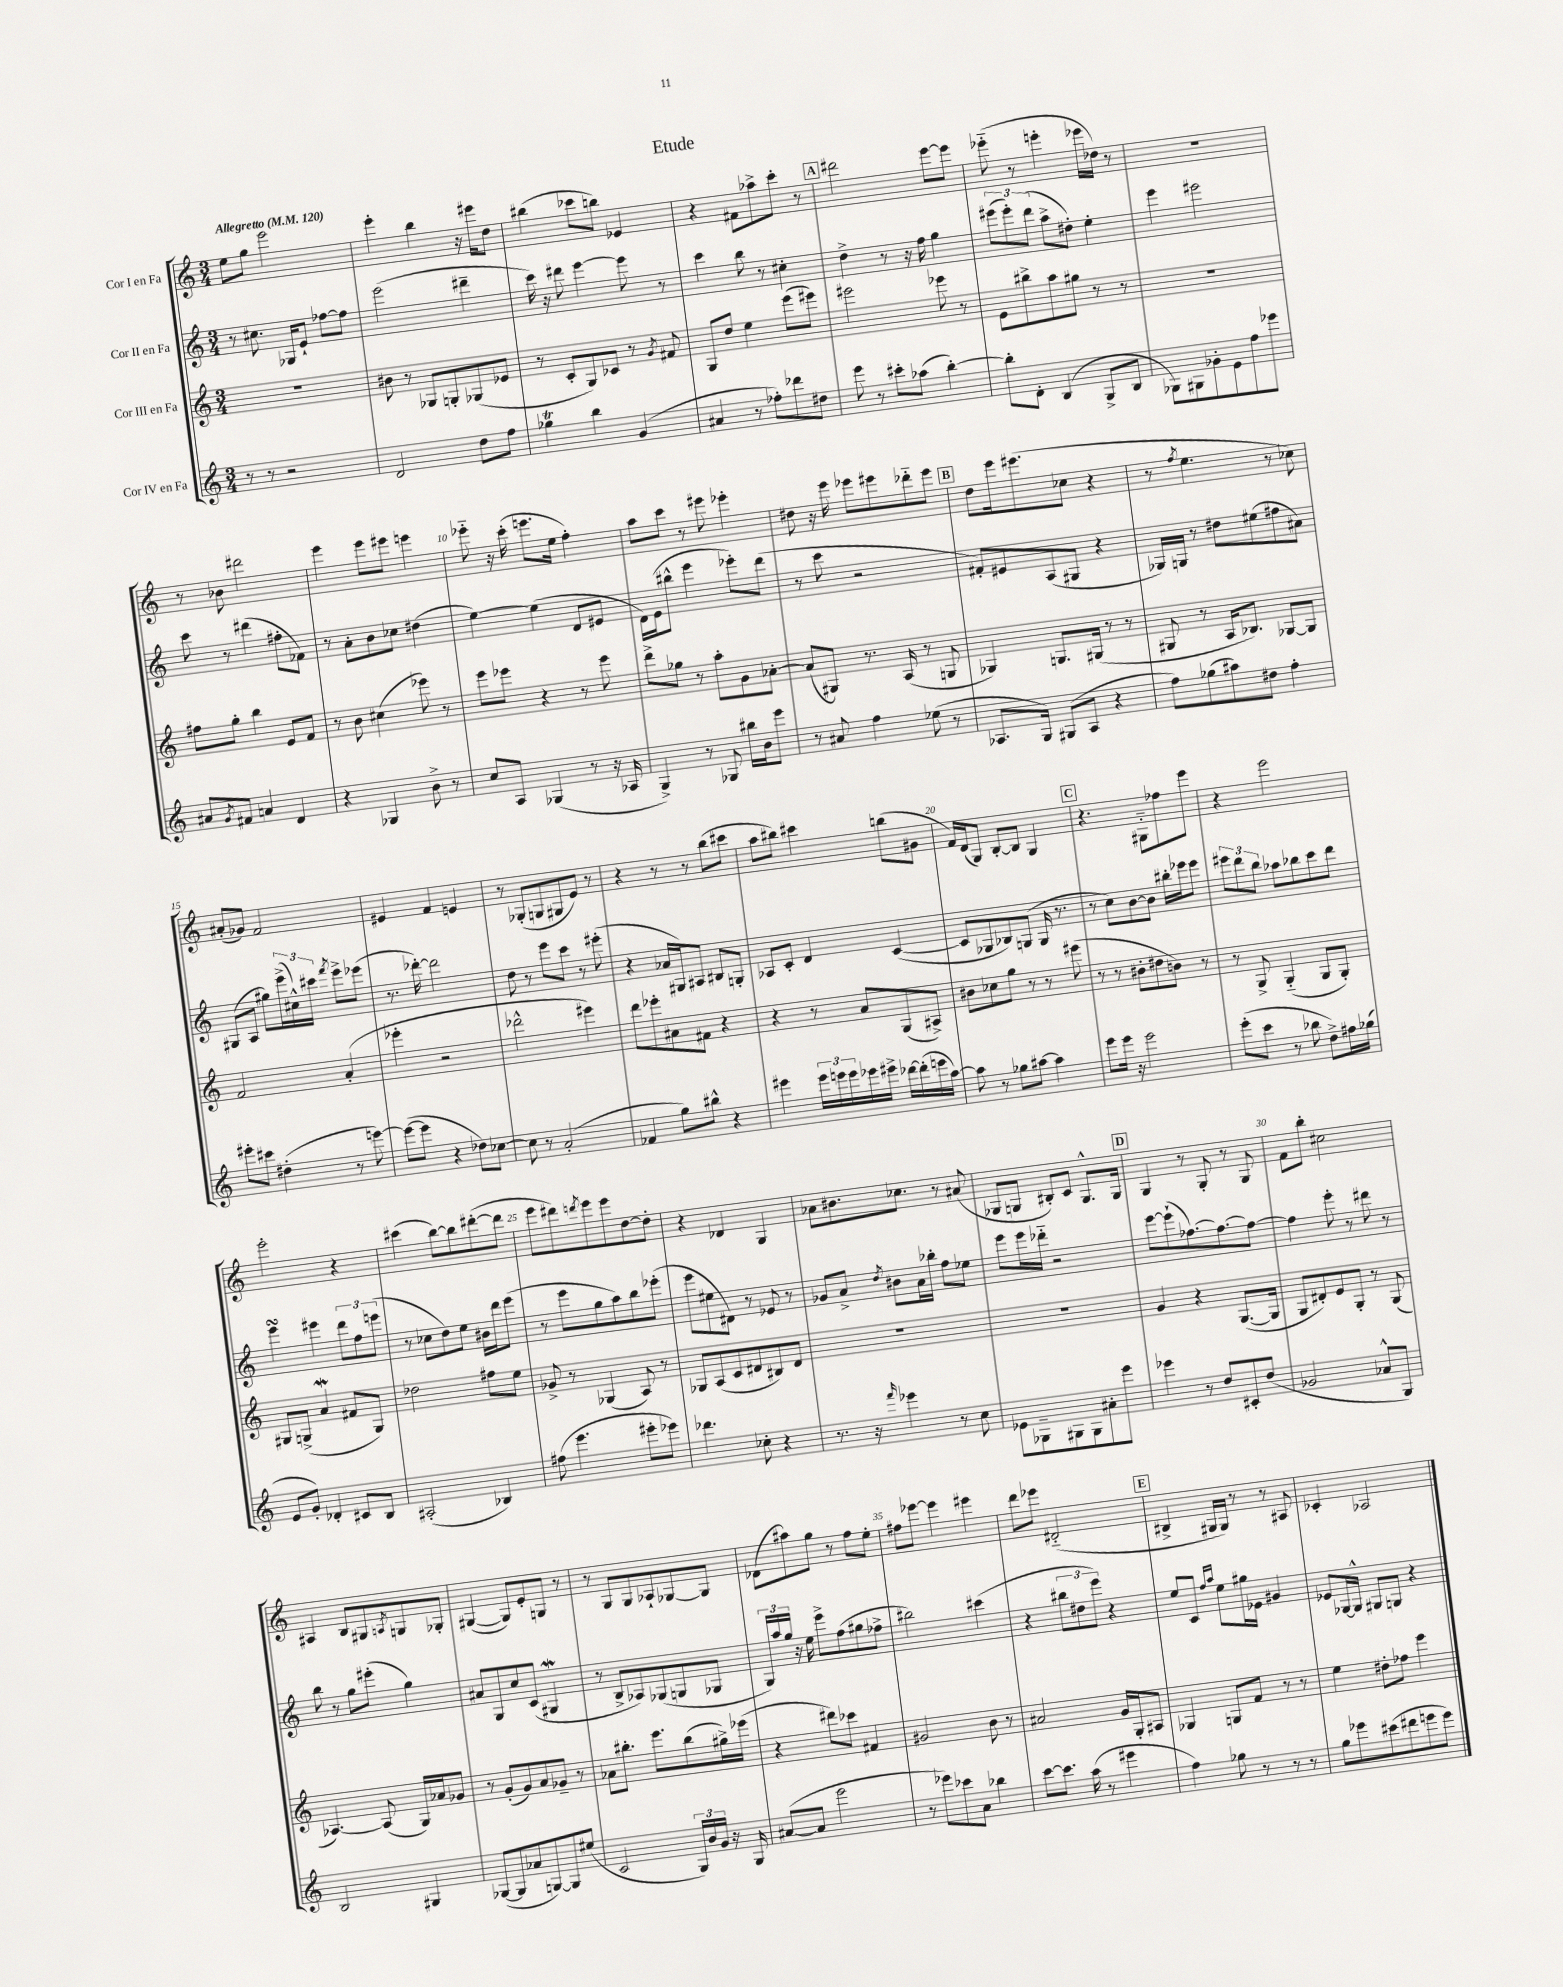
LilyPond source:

\header { title = "Etude" }
<<
\new StaffGroup <<
\new Staff = "s0" \with { instrumentName = "Cor I en Fa" } {
    \clef treble \key c \major \numericTimeSignature \time 3/4 \tempo "Allegretto" 4 = 120
    e''8 g''8 e'''2 |
    e'''4-. b''4 r16 eis'''16 d''8 |
    bis''4( ces'''8 b''8) ees'4 |
    r4 fis'8 aes''8-> c'''8-. r8 |
    \mark \markup { \box "A" } dis'''2 e'''8~ e'''8 |
    ees'''8-_( r8 e'''4-. ees'''16 des''16) r8 |
    R2. |
    r8 bes'8 dis'''2 |
    e'''4 e'''8 eis'''8 e'''4 |
    ees'''8-_ r16 c'''16-.( e'''8. e''16 f''4-.) |
    a''8 c'''8 r8 eis'''8 ees'''4-. |
    dis''8 r16 e'''16 ees'''8 eis'''8 des'''8-_ eis'''8 |
    \mark \markup { \box "B" } d''8 e'''16 eis'''8.( ces''8 r4 |
    r8 \acciaccatura { f''8 } e''4. r8 ces''8) |
    ais'8-.( ges'8) f'2 |
    eis'4 f'4 e'4 |
    r8 ges8-.( g8 gis8 e'8) r8 |
    r4 r8 r8 b''8( cis'''8 |
    a''8 bis''8) cis'''4 b''8( gis'8 |
    f'16) d'16( g8) b8~-. b8 g4 |
    \mark \markup { \box "C" } r4. gis8-_ fes''8 e'''8 |
    r4 e'''2 |
    e'''2-. r4 |
    cis'''4( b''8~) b''8 dis'''8~-.( dis'''8 |
    e'''8 dis'''8) \acciaccatura { d'''8 } e'''8 e'''8 d''8~ d''8-. |
    r4 des'4 g4 |
    aes'8 bis'8. ces''8. r8 ais'8( |
    ges8 g8 bis8-.) c'8 g8.-^ g16 |
    \mark \markup { \box "D" } g4 r8 g8-. r8 g8 |
    f'8 b''8-. cis''2 |
    ais4 b8 gis8 \acciaccatura { a8 } g8 ges8-. |
    gis4~( gis8) e'8-. g8 r8 |
    r8 g8 g8 aes8-! ges8~ ges8 |
    des'8( ais''8) g''8 r8 f''8 e''8-. |
    fis''8 ees'''8~ ees'''4 eis'''4 |
    d'''8 ees'''8 dis'2-_( |
    \mark \markup { \box "E" } bis4-> gis16 gis16) r8 r8 ais8 |
    ces'4-. aes2 \bar "|." |
}
\new Staff = "s1" \with { instrumentName = "Cor II en Fa" } {
    \clef treble \key c \major \numericTimeSignature \time 3/4
    r8 cis''8. ges16 e'8-! fes''8~ fes''8 |
    e'''2( dis'''4-- |
    c'''16) r16 dis'''8 e'''4~ e'''8 r8 |
    c'''4 b''8 r8 cis''4-. |
    \mark \markup { \box "A" } d''4-> r8 r16 f''16 g''4 |
    \tuplet 3/2 { eis'''8( eis'''8-.) d'''8( } a''8-> dis''8-.) e''4-. |
    e'''4 eis'''2 |
    c'''8 r8 dis'''4( fis''8-. fes'8) |
    r8 a'8-. b'8 ces''8 dis''4( |
    e''4~) e''4( d'8 eis'8 |
    d'16) e'16( bis''8-^ e'''4 ees'''8-.) d'''8( |
    r8 c'''8 r2 |
    \mark \markup { \box "B" } fis'8-.) eis'8 a8( gis8 r4 |
    ges16) g16 r8 dis''8 eis''8( fis''8 ais'8) |
    gis8( a8 gis''8) \tuplet 3/2 { e'''16->( cis''16-^) cis'''16 } \acciaccatura { f'''8 } e'''8-> ees'''8( |
    r8. des'''16~-.) des'''2 |
    d''8 r8 e'''8 c'''8 r8 eis'''8-.( |
    r4 aes'16 gis16) ais8 bis8 g8-. |
    aes8 c'8-. d'4 c'4~( |
    c'8 ges8 bes8) g8( g16 r8. |
    \mark \markup { \box "C" } r8 c''8) b'8~ b'8 bis''16-. ees'''16 ees'''8 |
    \tuplet 3/2 { eis'''8 d'''8 b''8 } aes''8 bes''8 c'''8 d'''8 |
    e'''4\turn eis'''4 \tuplet 3/2 { d'''8 f''8 e'''8( } |
    r8 ces''8 d''8) e''8 bis'16 d'''16 e'''8( |
    r8 e'''8 g''8 a''8) b''8 ees'''8-.( |
    e'''8 eis''8 dis'8) r8 ees'8 r8 |
    ges'8 a'8-> \acciaccatura { d''8 } bis'8 a'16 bes''16-. f''8 ees''8 |
    e'''8 e'''16 des'''16-_ r2 |
    \mark \markup { \box "D" } e'''8~ e'''8-!( fes''8.~) fes''8.~ fes''8~ |
    fes''4 e'''8-. r8 dis'''8 r8 |
    b''8 r8 g''8 eis'''8-.( g''4) |
    ais'8 g8 c''8 c'8( gis4\mordent |
    r8 b8-> aes8) ges8( g8 ges8 |
    \tuplet 3/2 { g16) a''16 g''16 } r16 e''16 e'''8-> f''8( gis''8 fes''8-> |
    bis''2) cis'''4( |
    r4 \tuplet 3/2 { bis''8 dis''8 e'''8) } r4 |
    \mark \markup { \box "E" } e''8 c'8 \grace { f''16 a''16 } e''8 gis''16 ees'16 gis'4 |
    ees'8 ges16~ ges16-^ gis8 g8 r4 \bar "|." |
}
\new Staff = "s2" \with { instrumentName = "Cor III en Fa" } {
    \clef treble \key c \major \numericTimeSignature \time 3/4
    R2. |
    bis'8 r8 ges8 g8-. ges8( ees'8 |
    r8 c'8-. g8) ces'8 r8 \acciaccatura { g'8 } fis'8 |
    g8 d''8 e''4 e'''8( eis'''8) |
    \mark \markup { \box "A" } eis'''2 ees'''8 r8 |
    e'8 bis''8-> a''8 gis''8 r8 r8 |
    R2. |
    fis''8 g''8-. b''4 e'8 f'8 |
    r8 b'8 cis''4( ees'''8) r8 |
    e'''8 ees'''8 r4 r8 ees'''8 |
    d'''8-> ges''8 r8 a''8-. g'8 aes'8~-. |
    aes'8( gis8) r8. a16( r8 g8 |
    \mark \markup { \box "B" } ges4) g8. gis16( r8 r8 |
    gis8 r8 a16 bes8.) ges8~ ges8 |
    f'2 a'4-.( |
    ees'''4-. r2 |
    des'''2-^ eis'''4) |
    d'''8 ees'''8-. ais'8 fis'8 r4 |
    r4 r8 a'8 g8( ais8->) |
    bis'8 ces''8 g''8 r8 r8 eis'''8( |
    \mark \markup { \box "C" } r8 r8 bis'8-. dis''8 b'8) r8 |
    r8 g8-> g4-_( g8 g8-.) |
    gis8 g8->( a'4\mordent fis'8 g8) |
    des''2 fis''8 e''8 |
    ges'8-> r8 ges4( a8) r8 |
    ges8 a8( c'8 dis'8 bis8) dis'8 |
    R2. |
    R2. |
    \mark \markup { \box "D" } g'4 r4 g8.~( g16 |
    g8 dis'8-.) e'8 g8-. r8 g8( |
    aes4.~) aes8( g16) aes'16 ges'8 |
    r8 g'8-.( g'8) a'8 ges'8-- r8 |
    aes'8 bis''8.-. e'''8. bis''8( gis''16->) ees'''16( |
    r4 dis'''8) ces'''8 fis'4 |
    gis'2 b'8 r8 |
    ais'2 g'16 g16-. ais8 |
    \mark \markup { \box "E" } ges4 g8 f'8 r8 r8 |
    e''4 dis''8-. fes''8 e'''4 \bar "|." |
}
\new Staff = "s3" \with { instrumentName = "Cor IV en Fa" } {
    \clef treble \key c \major \numericTimeSignature \time 3/4
    r8 r8 r2 |
    d'2 d''8 f''8 |
    ges''4\trill b''4 g'4( |
    ais'4 r8 fes''8-.) des'''8 dis''8 |
    \mark \markup { \box "A" } e'''8 r8 cis'''8-. aes''8( b''4~-.) |
    b''8-. d'8-. b4( g8-> b8 |
    ges8) gis8 ges'8-. e'8 f''8 ees'''8 |
    ais'8 \acciaccatura { g'8 } fis'8 a'4 d'4 |
    r4 ges4 b'8-> r8 |
    c''8 a8 ges4( r8 r16 aes16 |
    g4->) r8 ges8 bis''16 b'16 e'''8 |
    r8 ais'8 f''4 ees''8( r8 |
    \mark \markup { \box "B" } aes8. g16) gis8( aes8 r4 |
    f''8) ges''8( ais''8) dis''8 f''4-. |
    eis'''8-. cis'''8 dis''4-.( r8 e'''8~) |
    e'''8~( e'''8 r4 des''8) ces''8~ |
    ces''8 r8 a'2-.( |
    fes'4 g''8) bis''8-^ r4 |
    eis'''4 \tuplet 3/2 { eis'''16 e'''16 e'''16 } ees'''16 eis'''16-> des'''16~ des'''16-.( e'''16 a''16~) |
    a''8 r8 ges''8 ais''8~ ais''4 |
    \mark \markup { \box "C" } e'''8 e'''16 r16 e'''2 |
    e'''8-.( c'''8 r8 bes''8 d''8->) fis''16 ges''16( |
    e'8 g'8-.) des'4-. cis'8 b8 |
    ais2-.( bes4) |
    fis''8( e'''4. eis'''8-. ees'''8) |
    des'''4. ces''8-. r4 |
    r8. r16 \grace { f'''16 } ees'''4 r8 c''8 |
    ees'8 ges8-- gis8 gis8 ais'8-. e'''8 |
    \mark \markup { \box "D" } ees'''4 r8 d''8 cis'8-. d''8( |
    ges'2 aes'8-^ g8) |
    b2 gis4 |
    ges8~( ges8 aes'8 g8~) g8 eis''8( |
    c'2 \tuplet 3/2 { g16) b'16 g'16 } r16 g16 |
    ais'8~( ais'8 e'''2 |
    r8 ees'''8) ces'''8 a'8 bes''4 |
    c'''8~ c'''8. a''16( r8 eis'''4 |
    \mark \markup { \box "E" } f''4) ges''8 r8 r8 r8 |
    g''8 ees'''8 cis'''8( dis'''8 e'''8 e'''8) \bar "|." |
}
>>
>>
\layout { \context { \Score \override BarNumber.break-visibility = ##(#f #t #t) barNumberVisibility = #(every-nth-bar-number-visible 5) } }
